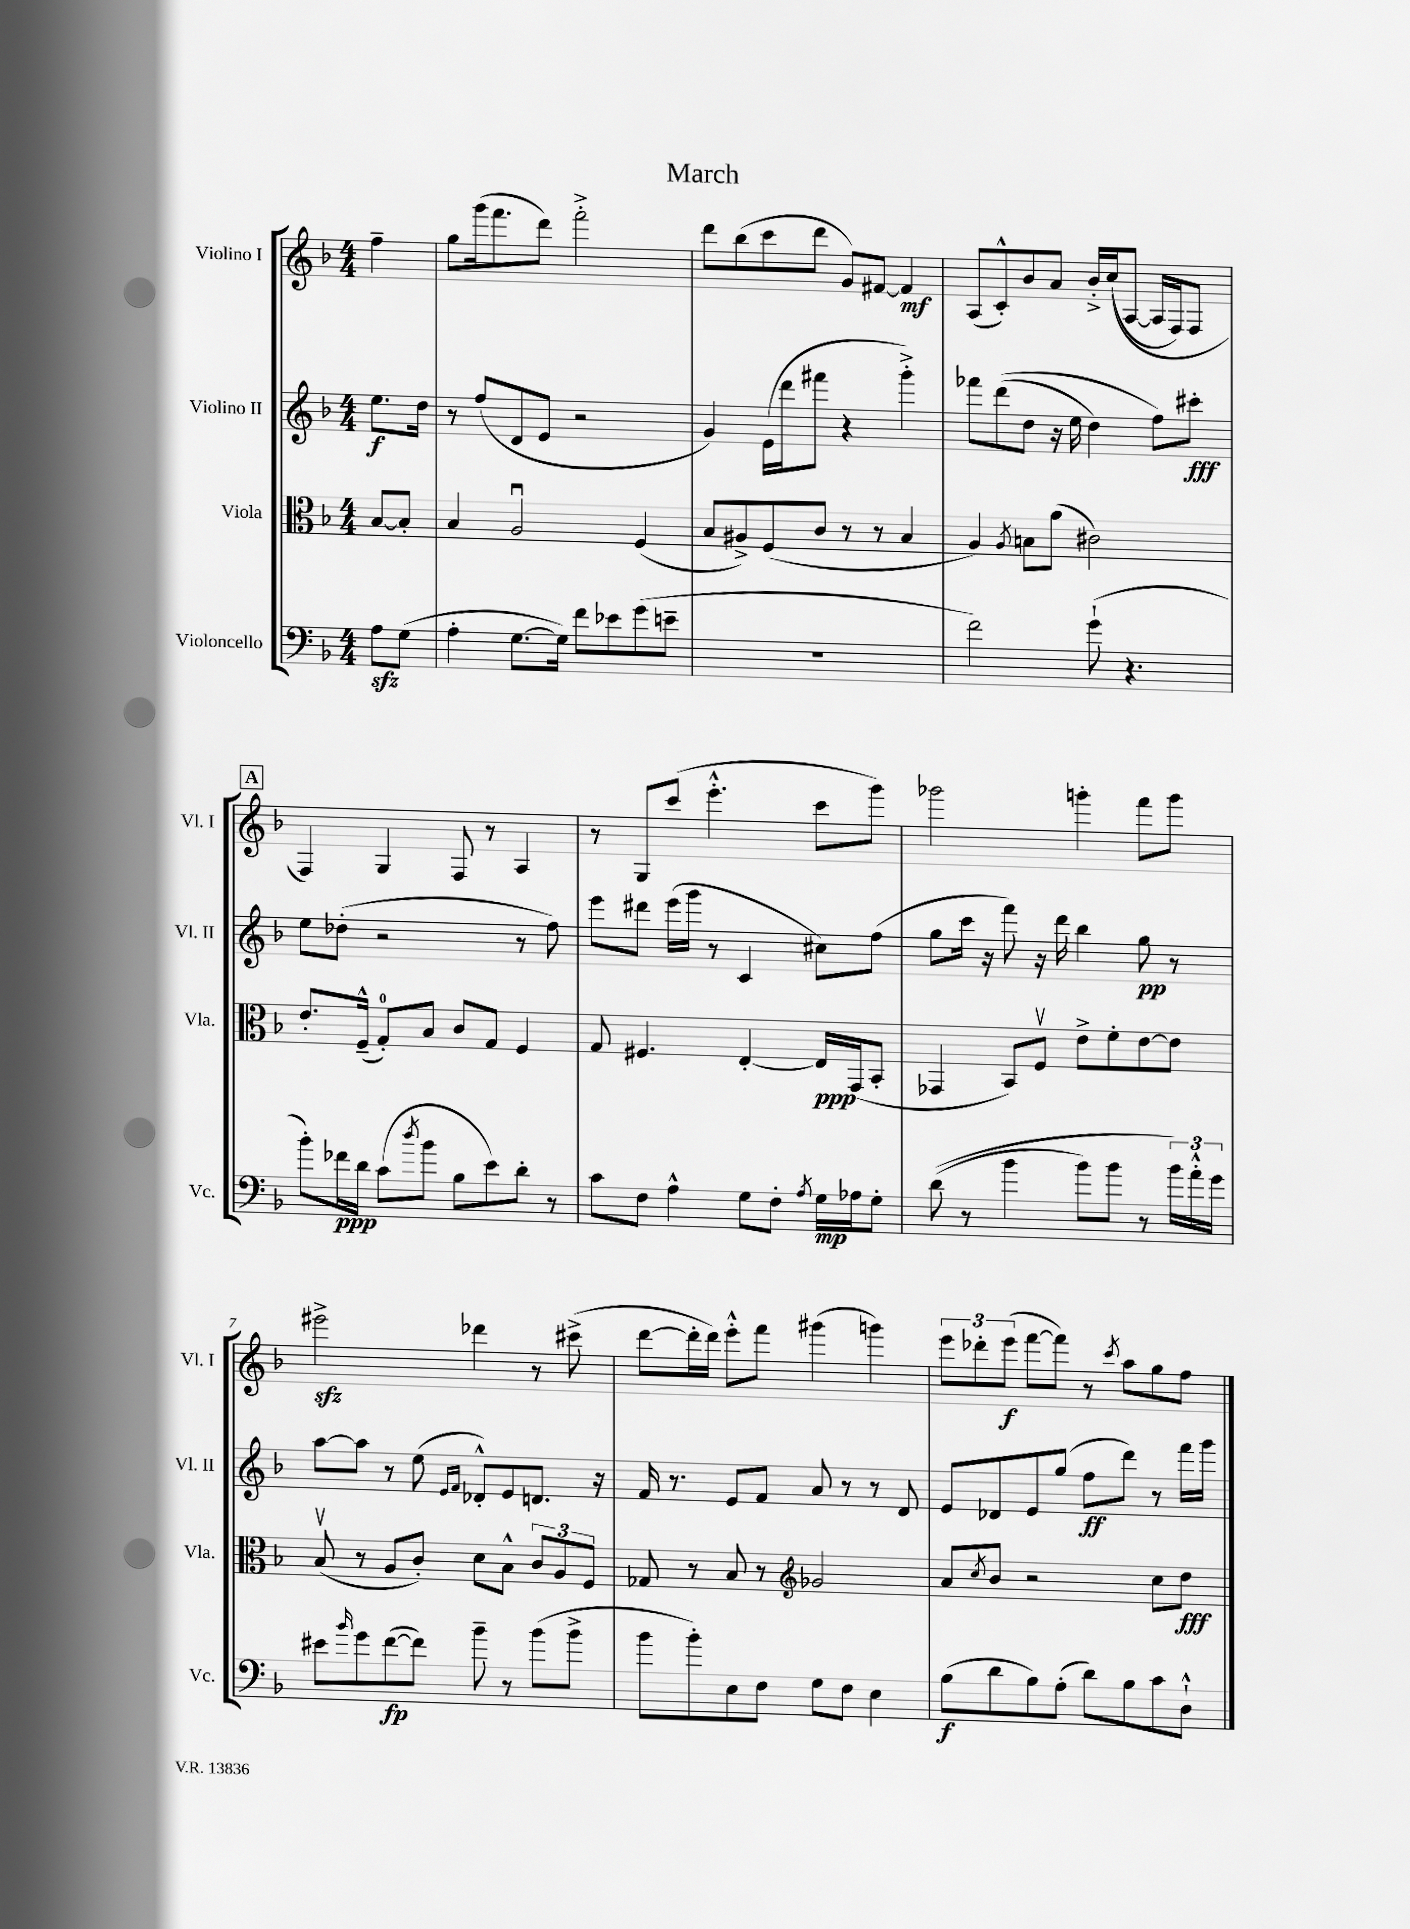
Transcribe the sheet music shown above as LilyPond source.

\header { title = "March" }
<<
\new StaffGroup <<
\new Staff = "s0" \with { instrumentName = "Violino I" shortInstrumentName = "Vl. I" } {
    \clef treble \key f \major \numericTimeSignature \time 4/4 \partial 4
    f''4-- |
    g''8 g'''16( f'''8. d'''8) f'''2-.-> |
    d'''8 bes''8( c'''8 d'''8 g'8) fis'8~ fis'4\mf |
    a8( c'8-.-^) bes'8 a'8 bes'16-.-> c''16(\( a8~ a16 f16) f8 |
    \mark \markup { \box "A" } f4\) g4 f8 r8 a4 |
    r8 g8 c'''8( e'''4.-.-^ c'''8 g'''8) |
    ges'''2 g'''4-. f'''8 g'''8 |
    eis'''2->\sfz des'''4 r8 cis'''8->( |
    d'''8~ d'''16-. d'''16) e'''8-.-^ f'''8 gis'''4( g'''4) |
    \tuplet 3/2 { e'''8 des'''8-. e'''8\f( } f'''8~ f'''8) r8 \acciaccatura { c'''8 } a''8 g''8 f''8 \bar "|." |
}
\new Staff = "s1" \with { instrumentName = "Violino II" shortInstrumentName = "Vl. II" } {
    \clef treble \key f \major \numericTimeSignature \time 4/4 \partial 4
    e''8.\f d''16 |
    r8 f''8( d'8 e'8 r2 |
    g'4) e'16( d'''16 fis'''8 r4 g'''4-.->) |
    fes'''8 d'''8(\( d''8 r16 e''16 d''4) f''8\) cis'''8-.\fff |
    \mark \markup { \box "A" } e''8 des''8-.( r2 r8 f''8) |
    e'''8 dis'''8 e'''16( g'''16 r8 c'4 cis''8) f''8( |
    g''8 c'''16 r16 f'''8) r16 d'''16 bes''4 g''8\pp r8 |
    a''8~ a''8 r8 e''8( \grace { e'16 f'16 } des'8-.-^) e'8 d'8. r16 |
    f'16 r8. e'8 f'8 a'8 r8 r8 d'8 |
    e'8 des'8 e'8 g''8( f''8\ff d'''8) r8 f'''16 g'''16 \bar "|." |
}
\new Staff = "s2" \with { instrumentName = "Viola" shortInstrumentName = "Vla." } {
    \clef alto \key f \major \numericTimeSignature \time 4/4 \partial 4
    bes8~ bes8-. |
    bes4 a2\downbow f4( |
    bes8 ais8->) f8( c'8 r8 r8 bes4 |
    a4) \acciaccatura { a8 } b8 a'8( cis'2) |
    \mark \markup { \box "A" } e'8.-. f16---^( g8-0-.) bes8 c'8 g8 f4 |
    g8 fis4. e4~-. e16\ppp g,16( bes,8-. |
    ges,4 bes,8) f8\upbow e'8-> f'8-. e'8~ e'8 |
    bes8\upbow( r8 a8 c'8-.) d'8 bes8-^ \tuplet 3/2 { c'8 a8 f8 } |
    ges8 r8 bes8 r8 \clef treble ges'2 |
    a'8 \acciaccatura { c''8 } bes'8 r2 c''8 d''8\fff \bar "|." |
}
\new Staff = "s3" \with { instrumentName = "Violoncello" shortInstrumentName = "Vc." } {
    \clef bass \key f \major \numericTimeSignature \time 4/4 \partial 4
    a8\sfz g8( |
    a4-. g8.~ g16) f'8 ees'8 g'8( e'8-- |
    R1 |
    f'2) g'8-!( r4. |
    \mark \markup { \box "A" } bes'8-.) fes'16\ppp d'16 c'8( \acciaccatura { d''8 } bes'8 bes8 e'8) d'8-. r8 |
    c'8 f8 a4-^ g8 f8-. \acciaccatura { a8 } g16\mp aes16 g8-. |
    d'8(\( r8 bes'4 bes'8) bes'8 r8 \tuplet 3/2 { bes'16\) a'16-.-^ g'16 } |
    eis'8 \grace { bes'16 } g'8 f'8~\fp( f'8) bes'8-- r8 bes'8( bes'8-> |
    bes'8 bes'8-.) e8 f8 g8 f8 e4 |
    bes8\f( d'8 bes8) a8-.( d'8) bes8 c'8 d8-!-^ \bar "|." |
}
>>
>>
